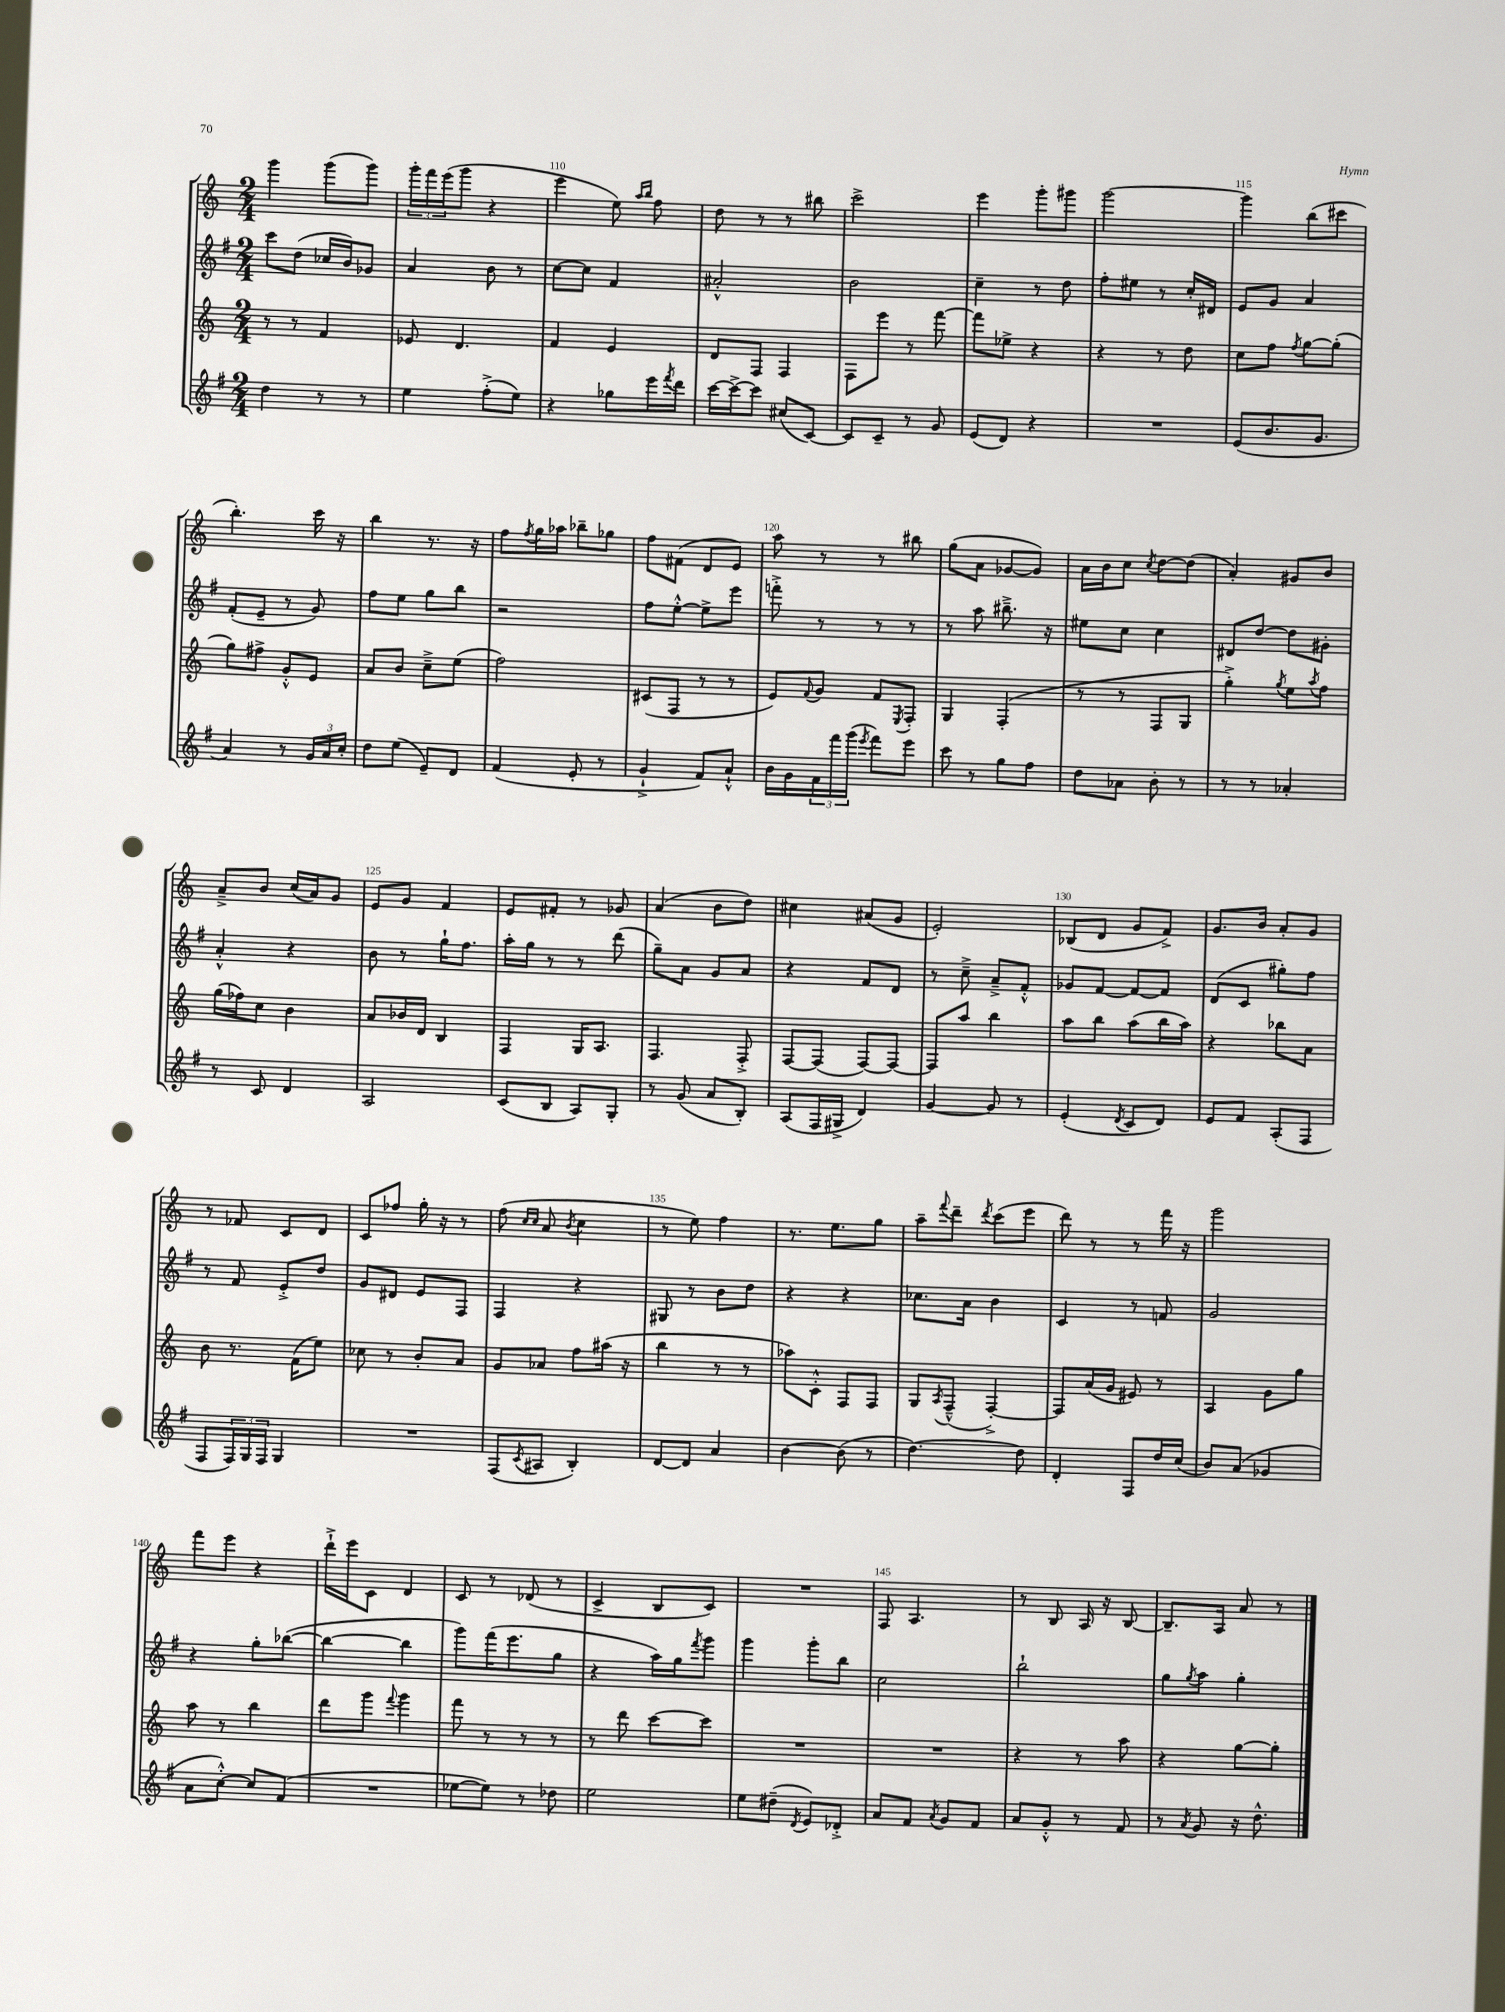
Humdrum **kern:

**kern	**kern	**kern	**kern
*staff4	*staff3	*staff2	*staff1
*clefG2	*clefG2	*clefG2	*clefG2
*k[f#]	*k[]	*k[f#]	*k[]
*M2/4	*M2/4	*M2/4	*M2/4
4dd	8r	8ccc	4ggg
.	8r	(8dd	.
8r	4f	16cc-	(8ggg
.	.	16b)	.
8r	.	8g-	8ggg)
=	=	=	=
4ee	8e-	4a	24ggg'
.	.	.	24fff
.	.	.	(24eee
.	4.d	.	8ggg
(8ff#'^	.	8b	4r
8ee)	.	8r	.
=	=	=	=
4r	4f	[8cc	4eee
.	.	8cc]	.
8gg-	4e	4f#	8ee)
.	.	.	16qqaa
.	.	.	16qqbb
16eee	.	.	8ff
8qfff#	.	.	.
16ddd	.	.	.
=	=	=	=
[16ccc	8d	2a#'^^	8dd
16ccc^_	.	.	.
8ccc]	8F	.	8r
(8cc#	4F	.	8r
[8c)	.	.	8bb#
=	=	=	=
8c]	8F	2b	2ccc^
8c~	8eee	.	.
8r	8r	.	.
8g	[8fff	.	.
=	=	=	=
(8e	8fff]	4cc~	4eee
8d)	8ee-^	.	.
4r	4r	8r	8ggg'
.	.	8dd	8ggg#
=	=	=	=
2r	4r	8ff#'	[2ggg
.	.	8ee#	.
.	8r	8r	.
.	8dd	16cc'	.
.	.	16d#	.
=	=	=	=
(8e	8cc	8e	4ggg]
8.b	8ff	8g	.
.	8qff	.	.
.	[8gg	4a	(8bb
8.g	.	.	.
.	(8gg']	.	8ccc#
=	=	=	=
4a)	8gg)	(8f#'	4.bb')
.	8ff#^	8e~	.
8r	8g'^^	8r	.
24g	8e	8g)	16ccc
24a	.	.	.
.	.	.	16r
24cc'	.	.	.
=	=	=	=
8dd	8a	8ff#	4bb
(8ee	8b	8ee	.
8e~)	8cc~^	8gg	8.r
8d	(8ee	8bb	.
.	.	.	16r
=	=	=	=
(4f#	2ff)	2r	8ff
.	.	.	8qff
.	.	.	16gg
.	.	.	16aa-
8e'	.	.	8bb-~
8r	.	.	8gg-
=	=	=	=
4g`^	(8c#	8ff#	8ff
.	8F	[8ee'^^	(8f#
8f#)	8r	8ee^]	8d
8a`^^	8r	8eee	8e)
=	=	=	=
16b	8e)	8fff'^	8aa
16g	.	.	.
.	8qqf	.	.
24f#	8g	8r	8r
24fff#	.	.	.
(24ggg	.	.	.
8qeee	.	.	.
8fff#)	8f	8r	8r
.	8qE	.	.
8eee	8F'	8r	8bb#
=	=	=	=
8ccc	4G	8r	(8gg
8r	.	8aa	8a
8gg	(4F'	8.bb#~^	[8g-
8ff#	.	.	8g-])
.	.	16r	.
=	=	=	=
8dd	8r	8ee#	16a
.	.	.	16b
8a-	8r	8cc	8cc
.	.	.	8qcc
8b'	8F	4cc	[8dd
8r	8G	.	(8dd]
=	=	=	=
8r	4gg'^)	8d#	4a')
8r	.	[8dd	.
.	8qgg	.	.
4a-'	8ee	8dd]	8g#
.	8qaa	.	.
.	8ff	8g#'	8b
=	=	=	=
8r	(16gg	4a'^^	8a~^
.	16ff-)	.	.
8c	8cc	.	8b
4d	4b	4r	(16cc
.	.	.	16a)
.	.	.	8g
=	=	=	=
2A	8a	8b	8e
.	16b-	8r	8g
.	16d	.	.
.	4B	16gg`	4f
.	.	8.ff#	.
=	=	=	=
(8c	4F	16aa'	8e
.	.	16gg	.
8B	.	8r	8f#'
8A)	16G	8r	8r
.	8.A	.	.
8G'	.	(8ddd	8g-
=	=	=	=
8r	4.F	8gg~)	(4a
(8g	.	8a	.
8a	.	8g	8b
8B')	8F'^	8a	8dd)
=	=	=	=
(8A	[8F	4r	4cc#
16F#	(8F]	.	.
16G#^	.	.	.
4d)	[8F)	8f#	(8a#
.	8F_	8d	8g
=	=	=	=
[4g	8F]	8r	2e')
.	8aa	8cc~^	.
8g]	4bb	8a~^	.
8r	.	8f#'^^	.
=	=	=	=
(4e'	8aa	8g-	(8B-
.	8bb	[8f#	8d
8qd	.	.	.
8c	(8aa	8f#_	8g
8d)	16bb	8f#]	8f^)
.	16aa)	.	.
=	=	=	=
8e	4r	(8d	8.g
8f#	.	8c	.
.	.	.	16b
(8A'	8bb-	8gg#')	8a'
8F#	8a	8ff#	8g
=	=	=	=
8F#	8b	8r	8r
24F#)	8.r	8f#	8f-
24G	.	.	.
24F#	.	.	.
4G	.	8e'^	8c
.	(16f	.	.
.	8ee)	8dd	8d
=	=	=	=
2r	8cc-	8g	8c
.	8r	8d#	8ff-
.	8b'	8e	16gg'
.	.	.	16r
.	8a	8F#	8r
=	=	=	=
(8F#	8g	4F#	(8ff
.	.	.	16qqcc
8qc	.	.	16qqcc
8A#	8a-	.	8a
.	.	.	8qb
4B')	8ff	4r	4cc
.	(16aa#	.	.
.	16r	.	.
=	=	=	=
[8d	4bb	8G#	8r
8d]	.	8r	8ee)
4a	8r	8b	4ff
.	8r	8dd	.
=	=	=	=
[4b	8aa-)	4r	8.r
.	8c'^^	.	.
.	.	.	8.ee
(8b]	8F	4r	.
8r	8F	.	8gg
=	=	=	=
[4.dd)	8G	8.cc-	8aa~
.	8qA	.	8qqfff
.	(8F~^^	.	8ddd~
.	.	16a	.
.	.	.	8qddd
.	[4F'^)	4b	(8ccc
8dd]	.	.	8eee
=	=	=	=
4d'	8F]	4c	8ddd)
.	(16a	.	8r
.	16g	.	.
8F#	8e#)	8r	8r
16dd	8r	8f	16fff
(16cc	.	.	16r
=	=	=	=
8b)	4A	2g	2ggg
(8a	.	.	.
4g-	8g	.	.
.	8gg	.	.
=	=	=	=
8a	8aa	4r	8fff
[8cc'^^)	8r	.	8eee
8cc]	4bb	8gg'	4r
(8f#	.	([8bb-	.
=	=	=	=
2r	8ddd	4bb-_	16ddd`^
.	.	.	16eee
.	8ggg	.	8c
.	8qqfff	.	.
.	4ggg	4bb-]	4d
=	=	=	=
[8ee-	8fff	8ggg)	8c
8ee-])	8r	(16fff#	8r
.	.	8.eee	.
8r	8r	.	(8d-
8dd-	8r	8gg	8r
=	=	=	=
2ee	8r	4r	4c^
.	8ddd	.	.
.	[8ccc	16aa)	8B
.	.	16gg	.
.	.	8qfff#	.
.	8ccc]	8ggg	8c)
=	=	=	=
8ee	2r	4ggg	2r
(8dd#~	.	.	.
8qd	.	.	.
8e)	.	8ggg'	.
8d-'^	.	8bb	.
=	=	=	=
8a	2r	2cc	8F
8f#	.	.	4.A
8qa	.	.	.
8g	.	.	.
8f#	.	.	.
=	=	=	=
8a	4r	2bb`	8r
8g'^^	.	.	8B
8r	8r	.	16A
.	.	.	16r
8f#	8aa	.	[8B
=	=	=	=
8r	4r	8gg	8.B~]
8qa	.	8qgg	.
8g	.	8aa	.
.	.	.	16A
16r	[8gg	4gg'	8a
8.dd^^	.	.	.
.	8gg']	.	8r
==	==	==	==
*-	*-	*-	*-
